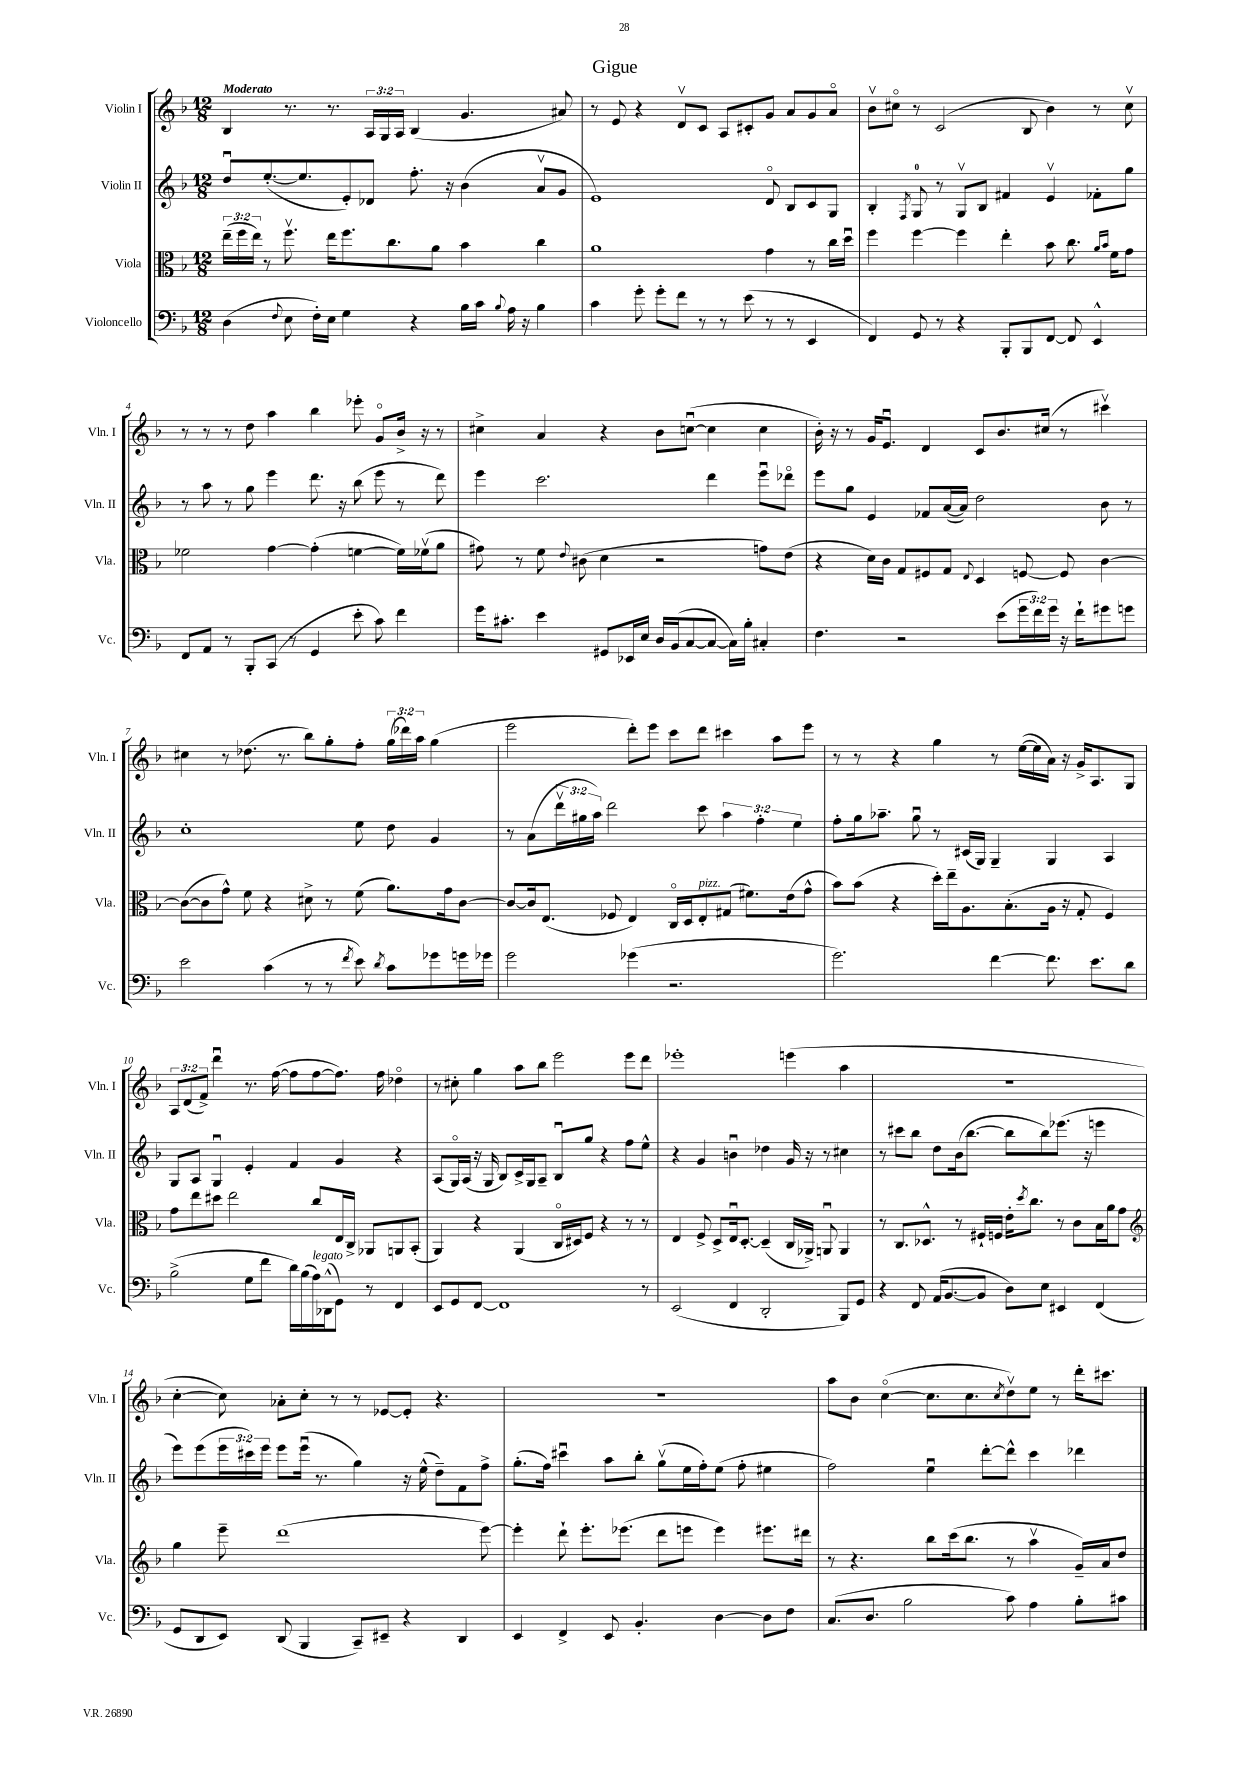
\header { title = "Gigue" }
<<
\new StaffGroup <<
\new Staff = "s0" \with { instrumentName = "Violin I" shortInstrumentName = "Vln. I" } {
    \clef treble \key f \major \numericTimeSignature \time 12/8 \override Staff.TupletNumber.text = #tuplet-number::calc-fraction-text \tempo "Moderato"
    bes4 r8. r8. \tuplet 3/2 { a16 g16 a16 } bes4( g'4. ais'8) |
    r8 e'8 r4 d'8\upbow c'8 a8 cis'8-. g'8 a'8 g'8 a'8\flageolet |
    bes'8\upbow cis''8\flageolet r8 c'2( bes8 bes'4) r8 cis''8\upbow |
    r8 r8 r8 d''8 a''4 bes''4 ees'''8-. g'8\flageolet bes'16-> r16 r8 |
    cis''4-> a'4 r4 bes'8 c''8~\downbow( c''4 c''4 |
    bes'16-.) r16 r8 g'16 e'8.\downbow d'4 c'8 bes'8. cis''16( r8 cis'''4\upbow) |
    cis''4 r8 des''8.( r8. bes''8) g''8-. f''8-. \tuplet 3/2 { g''16( des'''16) a''16 } g''4( |
    e'''2 d'''8-.) e'''8 c'''8 d'''8 cis'''4 a''8 e'''8 |
    r8 r8 r4 g''4 r8 e''16~( e''16 a'16) r16 g'16-> a8. g8 |
    \tuplet 3/2 { a8 d'8( f'8->) } d'''4\downbow r8. f''16~( f''8 f''8~ f''8.) f''16 des''4\flageolet |
    r8 cis''8-. g''4 a''8 bes''8 e'''2 e'''8 d'''8 |
    ees'''1-. e'''4( a''4 |
    R1. |
    c''4~-. c''8) aes'8-. c''8-. r8 r8 ees'8~ ees'8-. r4. |
    R1. |
    a''8 bes'8 c''4~\flageolet( c''8. c''8. \acciaccatura { c''8 } d''8\upbow) e''8 r8 d'''16-. cis'''8. \bar "|." |
}
\new Staff = "s1" \with { instrumentName = "Violin II" shortInstrumentName = "Vln. II" } {
    \clef treble \key f \major \numericTimeSignature \time 12/8 \override Staff.TupletNumber.text = #tuplet-number::calc-fraction-text
    d''8\downbow e''8.~-.( e''8. e'8-.) des'8 f''8.-. r16 bes'4( a'8\upbow g'8 |
    e'1) d'8\flageolet bes8 c'8 g8 |
    bes4-. \acciaccatura { f8 } g8-0 r8 g8\upbow bes8 fis'4 e'4\upbow fes'8-. g''8 |
    r8 a''8 r8 g''8 e'''4 d'''8. r16 bes''8( e'''8 r8 d'''8) |
    e'''4 c'''2. d'''4 e'''8\downbow des'''8\flageolet |
    e'''8 g''8 e'4 fes'8 a'16~( a'16) d''2 bes'8 r8 |
    c''1-. e''8 d''8 g'4 |
    r8 a'8( \tuplet 3/2 { d'''16\upbow gis''16 a''16) } d'''2 c'''8 \tuplet 3/2 { a''4 f''4-. e''4 } |
    f''8-. g''16 aes''8.-- g''8\downbow r8 cis'16( g16) g4-- g4 a4 |
    g8 a8 g4\downbow e'4-. f'4 g'4 r4 |
    a8( g16\flageolet) a16( r16 g16 bes8) c'16-> g16 a8-- bes8\downbow g''8 r4 f''8 e''8-^ |
    r4 g'4 b'4\downbow des''4 g'16 r16 r8 cis''4 |
    r8 cis'''8 bes''8 d''8 bes'16( bes''8.~ bes''8 bes''8) ees'''8.( r16 e'''4 |
    e'''8) e'''8( \tuplet 3/2 { e'''16 cis'''16) e'''16 } e'''8 e'''16\downbow( r8. g''4) r16 e''16-^( d''8--) f'8 f''8-> |
    g''8.-.( f''16) cis'''4\downbow a''8 bes''8-. g''8\upbow( e''16 f''16-.) e''8( f''8-. eis''4 |
    f''2) e''4\downbow d'''8~-. d'''8-^ c'''4 des'''4 \bar "|." |
}
\new Staff = "s2" \with { instrumentName = "Viola" shortInstrumentName = "Vla." } {
    \clef alto \key f \major \numericTimeSignature \time 12/8 \override Staff.TupletNumber.text = #tuplet-number::calc-fraction-text
    \tuplet 3/2 { e''16--( f''16 e''16) } r8 f''8.\upbow e''16 f''8. c''8. a'8 bes'4 c''4 |
    a'1 g'4 r8 c''16 d''16\downbow |
    f''4 f''4~ f''4 e''4-. bes'8 c''8. \grace { a'16 bes'16 } f'16 g'8 |
    fes'2 g'4~ g'4-.( f'4~ f'16) fes'16\upbow( a'8 |
    gis'8) r8 f'8 \appoggiatura { e'8 } cis'8( d'4 r2 g'8) e'8( |
    r4 d'16) c'16 g8 fis8 g8 \appoggiatura { e8 } d4 f8~ f8 c'4~ |
    c'8~( c'8 g'8-^) f'8 r4 dis'8-> r8 f'8( a'8.) g'16 c'8~ |
    c'8~ c'16 e8.( fes8 e4) c16\flageolet d16 e8-.^\markup { \italic "pizz." } gis8( fis'8.) e'16( g'8-^ |
    bes'8) bes'8( r4 d''16-.) e''16-- a8. bes8.-.( a16 r16 g8-. f4) |
    g'8 e''8 dis''8 e''2 c''8 e16 c16-> aes,8 a,8 bes,8-.( |
    a,4) r4 a,4( c16\flageolet dis16) f8 r4 r8 r8 |
    e4 f8-> d8-> e16\downbow d8.~-. d4--( c16 aes,16->) a,8\downbow a,4 |
    r8 c8. des8.-^ r8 fis16-! f16 e'16-. \acciaccatura { d''8 } c''8. r8 c'8 bes16 a'16 g'8 |
    \clef treble g''4 e'''8-- d'''1( e'''8~) |
    e'''4-. d'''8-! e'''8.-. ees'''8.( d'''8 e'''8 e'''4) eis'''8. dis'''16 |
    r8 r4. bes''8 c'''16( bes''8. r8 a''4\upbow g'16--) a'16 d''8 \bar "|." |
}
\new Staff = "s3" \with { instrumentName = "Violoncello" shortInstrumentName = "Vc." } {
    \clef bass \key f \major \numericTimeSignature \time 12/8 \override Staff.TupletNumber.text = #tuplet-number::calc-fraction-text
    d4( \appoggiatura { f8 } e8 f16-.) e16 g4 r4 bes16 c'16 \appoggiatura { bes8 } a16 r16 bes4 |
    c'4 g'8-. g'8-. f'8 r8 r8 e'8( r8 r8 e,4 |
    f,4) g,8 r8 r4 bes,,8-. bes,,8 f,8~ f,8 e,4-^ |
    f,8 a,8 r8 bes,,8-. c,8( r8 g,4 e'8-. c'8) f'4 |
    g'16 cis'8.-. e'4 gis,8 ees,16 e16 d16 bes,16( c8~ c8~ c16) bes16-. cis4-. |
    f4. r2 e'8( \tuplet 3/2 { g'16 f'16) g'16 } r16 f'16-! gis'8 g'8 |
    e'2 c'4( r8 r8 \acciaccatura { f'8 } e'8) \acciaccatura { d'8 } c'8 ges'8 g'16 ges'16 |
    g'2 ges'4( r2. |
    g'2.) f'4~ f'8. e'8. d'8 |
    bes2->( g8 f'8 d'16) bes16( a16^\markup { \italic "legato" }) des,16-^( g,8) r8 f,4 |
    e,8 g,8 f,8~ f,1 r8 |
    e,2( f,4 d,2-. bes,,8) g,8 |
    r4 f,8 a,16( bes,8.~ bes,8 d8) e8 eis,4 f,4( |
    g,8 d,8 e,8) d,8( bes,,4 c,8--) eis,8-- r4 d,4 |
    e,4 f,4-> e,8 bes,4.-. d4~ d8 f8 |
    c8.( d8. bes2 c'8) a4 bes8-. cis'8 \bar "|." |
}
>>
>>
